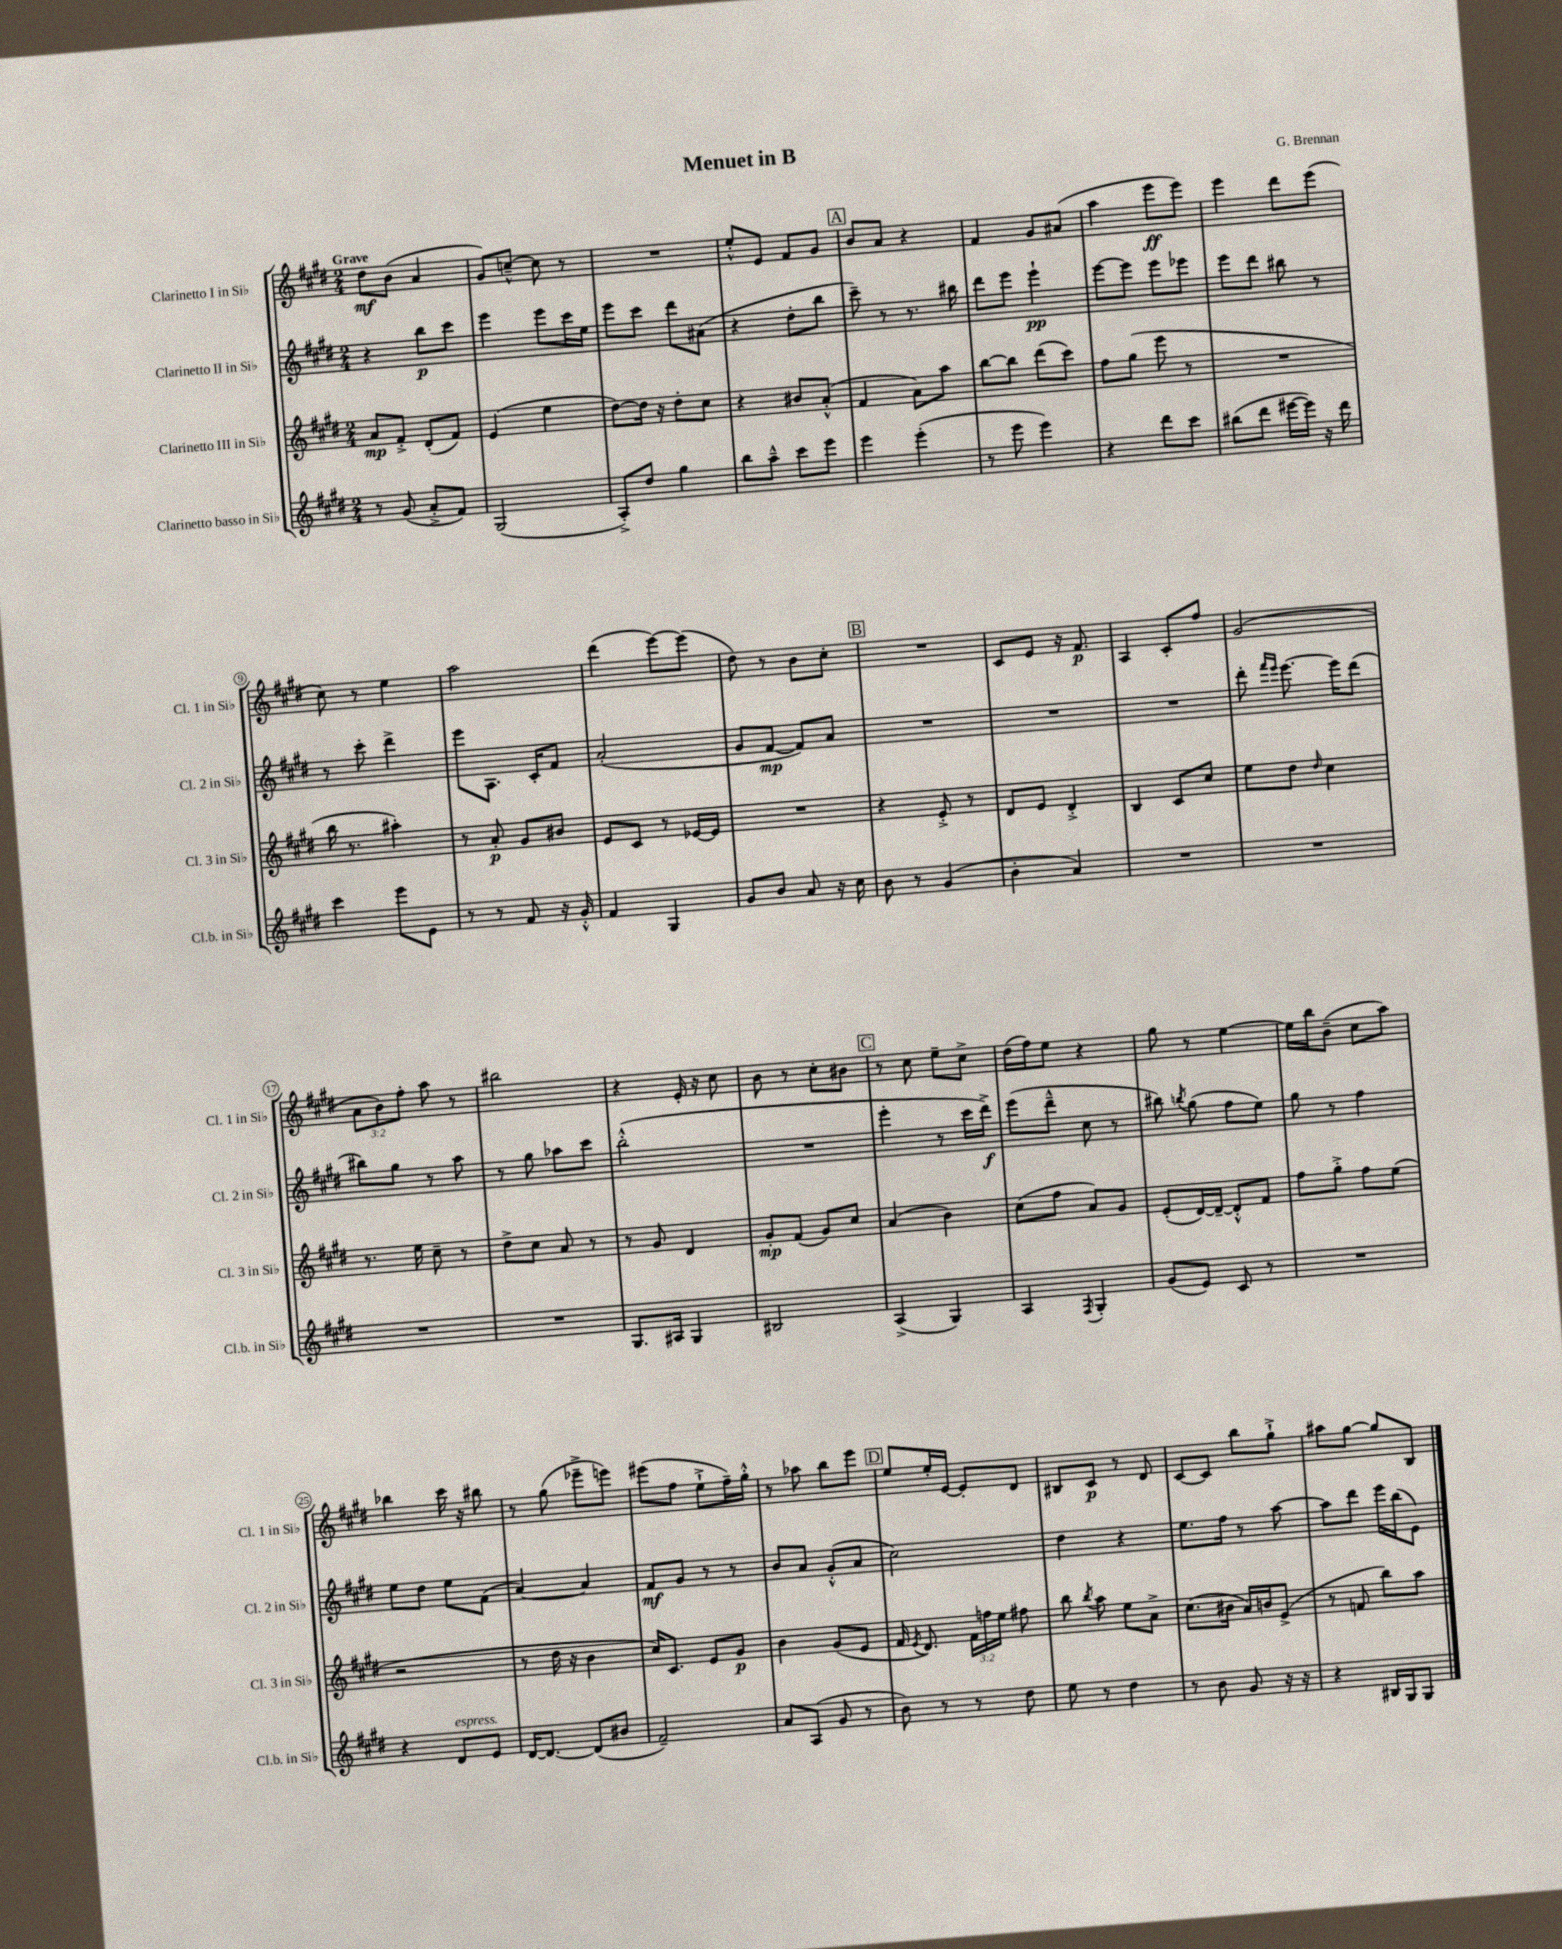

**kern	**kern	**dynam	**kern	**dynam	**kern	**dynam
*part4	*part3	*part3	*part2	*part2	*part1	*part1
*staff4	*staff3	*staff3	*staff2	*staff2	*staff1	*staff1
*I"Clarinetto basso in Si♭	*I"Clarinetto III in Si♭	*	*I"Clarinetto II in Si♭	*	*I"Clarinetto I in Si♭	*
*I'Cl.b. in Si♭	*I'Cl. 3 in Si♭	*	*I'Cl. 2 in Si♭	*	*I'Cl. 1 in Si♭	*
*clefG2	*clefG2	*	*clefG2	*	*clefG2	*
*k[f#c#g#d#]	*k[f#c#g#d#]	*	*k[f#c#g#d#]	*	*k[f#c#g#d#]	*
*M2/4	*M2/4	*	*M2/4	*	*M2/4	*
=1	=1	=1	=1	=1	=1	=1
!	!	!	!	!	!LO:TX:a:B:t=Grave	!
8r	8a/L	mp	4r	.	8dd#\L	mf
(8g#/	8f#'^/J	.	.	.	(8b\J	.
8a'^/L	(8d#'/L	.	8bb\L	p	4a/	.
8f#/J)	8f#/J)	.	8ccc#\J	.	.	.
=2	=2	=2	=2	=2	=2	=2
(2G#/	(4e/	.	4eee\	.	8g#/L)	.
.	.	.	.	.	[8ccn~^^/J	.
.	4ee\	.	8eee\L	.	8cc\]	.
.	.	.	16ccc#\L	.	8r	.
.	.	.	16ee\JJ	.	.	.
=3	=3	=3	=3	=3	=3	=3
8A'^/L)	[8dd#\L)	.	8eee\L	.	2r	.
8dd#/J	16dd#\Jk]	.	8ccc#\J	.	.	.
.	16r	.	.	.	.	.
4gg#\	8dd#'\L	.	8ddd#\L	.	.	.
.	8cc#\J	.	(8a#X\J	.	.	.
=4	=4	=4	=4	=4	=4	=4
8bb\L	4r	.	4r	.	8ee'^^/L	.
8aa~^^\J	.	.	.	.	8e/J	.
8ccc#\L	8b#X/L	.	8dd#'\L	.	8f#/L	.
8eee\J	(8a'^^/J	.	8bb\J	.	8g#/J	.
!!LO:REH:place=s1:t=A
=5	=5	=5	=5	=5	=5	=5
4eee\	4f#/	.	8ccc#~\)	.	8b/L	.
.	.	.	8r	.	8a/J	.
(4eee'\	8a\L)	.	8.r	.	4r	.
.	8aa\J	.	.	.	.	.
.	.	.	16bb#X\	.	.	.
=6	=6	=6	=6	=6	=6	=6
8r	[8bb\L	.	8ddd#\L	.	4f#/	.
8eee\	8bb\J]	.	8eee\J	.	.	.
4eee\)	(8ddd#\L	.	4eee`\	pp	8g#/L	.
.	8ccc#\J)	.	.	.	(8a#X/J	.
=7	=7	=7	=7	=7	=7	=7
4r	8ff#\L	.	[8eee\L	.	4aa\	.
.	(8gg#\J	.	8eee\J]	.	.	.
8ddd#\L	8eee\	.	8eee\L	.	8eee\L	ff
8ccc#\J	8r	.	8eee-X\J	.	8eee\J)	.
=8	=8	=8	=8	=8	=8	=8
(8bb#X\L	2r	.	8eee\L	.	4eee\	.
8ddd#\J	.	.	8ddd#\J	.	.	.
[16eee#X\LL	.	.	8bb#X\	.	8ddd#\L	.
16eee#\JJ])	.	.	.	.	.	.
16r	.	.	8r	.	(8eee\J	.
16ddd#\	.	.	.	.	.	.
!!LO:LB:g=z
=9	=9	=9	=9	=9	=9	=9
4ccc#\	16bb\	.	8r	.	8cc#\)	.
.	8.r	.	.	.	.	.
.	.	.	8ccc#'\	.	8r	.
8eee\L	4aa#X'\)	.	4ddd#^\	.	4ee\	.
8e\J	.	.	.	.	.	.
=10	=10	=10	=10	=10	=10	=10
8r	8r	.	8eee\L	.	2aa\	.
8r	8a'/	p	8.A\J	.	.	.
8f#/	8g#/L	.	.	.	.	.
.	.	.	16c#'/KL	.	.	.
16r	8b#X/J	.	8f#/J	.	.	.
16g#'^^/	.	.	.	.	.	.
=11	=11	=11	=11	=11	=11	=11
4f#/	8e/L	.	(2a'/	.	(4ddd#\	.
.	8c#/J	.	.	.	.	.
4G#/	8r	.	.	.	[8eee\L)	.
.	[16e-X/LL	.	.	.	(8eee\J]	.
.	16e-/JJ]	.	.	.	.	.
=12	=12	=12	=12	=12	=12	=12
8g#/L	2r	.	8g#/L	.	8dd#\)	.
8b/J	.	.	[8f#/J	mp	8r	.
8a/	.	.	8f#/L])	.	8b\L	.
16r	.	.	8a/J	.	8cc#'\J	.
16cc#\	.	.	.	.	.	.
!!LO:REH:place=s1:t=B
=13	=13	=13	=13	=13	=13	=13
8b\	4r	.	2r	.	2r	.
8r	.	.	.	.	.	.
(4g#/	8e'^/	.	.	.	.	.
.	8r	.	.	.	.	.
=14	=14	=14	=14	=14	=14	=14
4b'\	8d#/L	.	2r	.	8c#/L	.
.	8e/J	.	.	.	8e/J	.
4a/)	4d#'^/	.	.	.	16r	.
.	.	.	.	.	8.f#/	p
=15	=15	=15	=15	=15	=15	=15
2r	4B/	.	2r	.	4A/	.
.	8c#/L	.	.	.	8c#'/L	.
.	8cc#/J	.	.	.	8ff#/J	.
=16	=16	=16	=16	=16	=16	=16
2r	8ee\L	.	8ddd#'\	.	(2g#/	.
.	.	.	16qqfff#/LL	.	.	.
.	.	.	16qqeee/JJ	.	.	.
.	8dd#\J	.	[8.eee\	.	.	.
.	16qqdd#/	.	.	.	.	.
.	4cc#\	.	.	.	.	.
.	.	.	16eee\KL]	.	.	.
.	.	.	(8ddd#\J	.	.	.
!!LO:LB:g=z
=17	=17	=17	=17	=17	=17	=17
2r	8.r	.	8bb#X\L)	.	12a\L	.
.	.	.	.	.	12b\)	.
.	.	.	8gg#\J	.	.	.
.	.	.	.	.	12ff#'\J	.
.	16ee\	.	.	.	.	.
.	8cc#~\	.	8r	.	8aa\	.
.	8r	.	8aa\	.	8r	.
=18	=18	=18	=18	=18	=18	=18
2r	8dd#^\L	.	8r	.	2bb#X\	.
.	8cc#\J	.	8gg#\	.	.	.
.	8a/	.	8aa-X\L	.	.	.
.	8r	.	8ccc#\J	.	.	.
=19	=19	=19	=19	=19	=19	=19
8.G#/L	8r	.	(2bb'^^\	.	4r	.
.	8g#/	.	.	.	.	.
16A#X/Jk	.	.	.	.	.	.
4G#/	4d#/	.	.	.	16e'/	.
.	.	.	.	.	16r	.
.	.	.	.	.	8cc#\	.
=20	=20	=20	=20	=20	=20	=20
2B#X/	8g#'/L	mp	2r	.	8b\	.
.	(8f#/J	.	.	.	8r	.
.	8g#/L)	.	.	.	8cc#'\L	.
.	8cc#/J	.	.	.	8b#X\J	.
!!LO:REH:place=s1:t=C
=21	=21	=21	=21	=21	=21	=21
(4A^/	(4a/	.	4eee'\	.	8r	.
.	.	.	.	.	8cc#\	.
4G#/)	4b\)	.	8r	.	8ee~\L	.
.	.	.	16ccc#\LL	.	8cc#^\J	.
.	.	.	16ddd#^\JJ)	f	.	.
=22	=22	=22	=22	=22	=22	=22
4A/	(8cc#\L	.	(8eee\L	.	(16dd#\LL	.
.	.	.	.	.	16ff#\J)	.
.	8ff#\J	.	8ddd#~^^\J	.	8ee\J	.
8qF#/	.	.	.	.	.	.
4G#'/	8a/L)	.	8cc#\	.	4r	.
.	8g#/J	.	8r	.	.	.
=23	=23	=23	=23	=23	=23	=23
(8g#/L	(8e'/L	.	8bb#X\)	.	8gg#\	.
.	.	.	8qbbn/	.	.	.
8e/J)	[16d#/L)	.	(8gg#\	.	8r	.
.	16d#~/JJ_	.	.	.	.	.
8c#/	8d#'^^/L]	.	8ff#\L	.	[4ee\	.
8r	8f#/J	.	8ee\J)	.	.	.
=24	=24	=24	=24	=24	=24	=24
2r	8ff#\L	.	8gg#\	.	16ee\LL]	.
.	.	.	.	.	16bb\J	.
.	8gg#'^\J	.	8r	.	(8b~\J	.
.	8ff#\L	.	4ff#\	.	8cc#\L	.
.	(8ee\J	.	.	.	8aa\J)	.
!!LO:LB:g=z
=25	=25	=25	=25	=25	=25	=25
4r	2r	.	8ee\L	.	4bb-X\	.
.	.	.	8dd#\J	.	.	.
!LO:TX:a:i:t=espress.	!	!	!	!	!	!
8d#/L	.	.	8ee\L	.	16ccc#\	.
.	.	.	.	.	16r	.
8e/J	.	.	(8f#\J	.	8bb#X\	.
=26	=26	=26	=26	=26	=26	=26
[16d#/KL	8r	.	[4a/)	.	8r	.
8.d#/J_	.	.	.	.	.	.
.	16dd#\	.	.	.	(8gg#\	.
.	16r	.	.	.	.	.
(8d#/L]	4b\	.	4a/]	.	8eee-X~^\L	.
8b#X/J	.	.	.	.	8eeen\J)	.
=27	=27	=27	=27	=27	=27	=27
2f#~/)	16cc#/KL)	.	8f#/L	mf	(8eee#X\L	.
.	8.c#/J	.	.	.	.	.
.	.	.	8g#/J	.	8ff#\J	.
.	8e/L	.	8r	.	8ee`^\L	.
.	8g#/J	p	8r	.	16ff#~\L)	.
.	.	.	.	.	16gg#'^^\JJ	.
=28	=28	=28	=28	=28	=28	=28
8a/L	4b\	.	8b/L	.	8r	.
(8A/J	.	.	8a/J	.	8aa-X\	.
8g#/	(8g#/L	.	(8g#'^^/L	.	8bb\L	.
8r	8e/J	.	8a/J	.	8eee\J	.
!!LO:REH:place=s1:t=D
=29	=29	=29	=29	=29	=29	=29
8b\)	16f#/	.	2cc#\)	.	8ee/L	.
.	8qe/	.	.	.	.	.
.	8.d#/)	.	.	.	.	.
8r	.	.	.	.	16ee'/L	.
.	.	.	.	.	[16e/JJ	.
8r	24f#\LL	.	.	.	8e'/L]	.
.	24ffn\	.	.	.	.	.
.	24ee\JJ	.	.	.	.	.
8dd#\	8ff#X\	.	.	.	8d#/J	.
=30	=30	=30	=30	=30	=30	=30
8ee\	8bb\	.	4dd#\	.	8B#X/L	.
.	8qbb/	.	.	.	.	.
8r	8aa\	.	.	.	8c#/J	p
4dd#\	8ee\L	.	4r	.	8r	.
.	8a^\J	.	.	.	8d#/	.
=31	=31	=31	=31	=31	=31	=31
8r	(8.cc#\L	.	8.ee\L	.	[8c#/L	.
8b\	.	.	.	.	8c#/J]	.
.	16b#X\Jk	.	16ff#\Jk	.	.	.
8g#/	16a/LL)	.	8r	.	8bb\L	.
.	16bn/J	.	.	.	.	.
16r	(8e^/J	.	[8aa\	.	8gg#`^\J	.
16r	.	.	.	.	.	.
=32	=32	=32	=32	=32	=32	=32
4r	8r	.	8aa\L]	.	8aa#X\L	.
.	8fn/	.	8ddd#\J	.	[8gg#\J	.
16B#X/LL	8bb\L)	.	16eee\LL	.	8gg#/L]	.
16G#/J	.	.	(16bb\J	.	.	.
8G#/J	8aa\J	.	8e\J)	.	8B/J	.
==	==	==	==	==	==	==
*-	*-	*-	*-	*-	*-	*-
